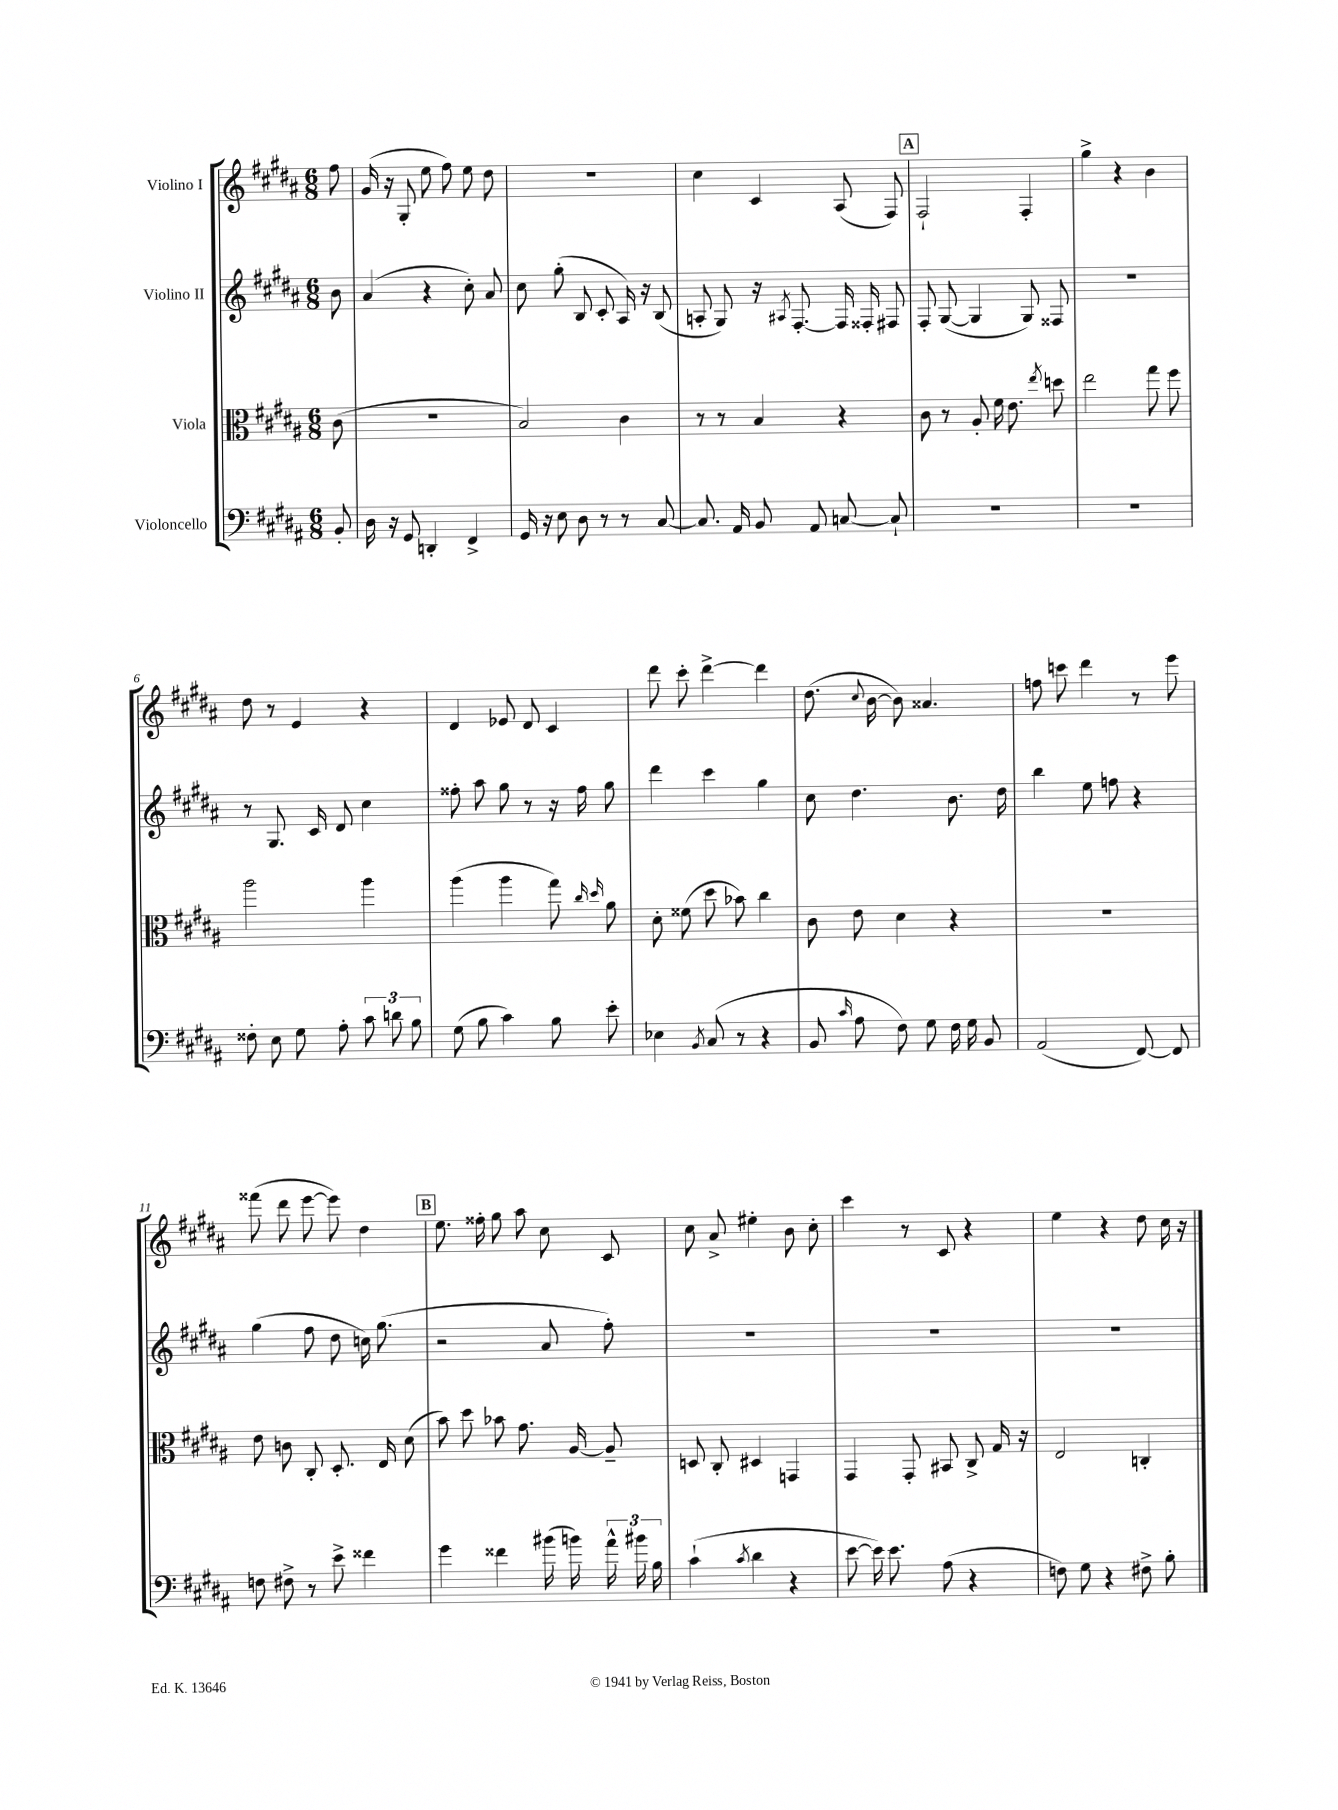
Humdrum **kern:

**kern	**kern	**kern	**kern
*staff4	*staff3	*staff2	*staff1
*clefF4	*clefC3	*clefG2	*clefG2
*k[f#c#g#d#a#]	*k[f#c#g#d#a#]	*k[f#c#g#d#a#]	*k[f#c#g#d#a#]
*M6/8	*M6/8	*M6/8	*M6/8
8BB'	(8c#	8b	8ff#
=	=	=	=
16D#	2.r	(4a#	(16g#
16r	.	.	16r
8GG#	.	.	8G#'
4DD'	.	4r	8ee
.	.	.	8ff#)
4FF#^	.	8cc#')	8ee
.	.	8a#	8dd#
=	=	=	=
16GG#	2B)	8cc#	2.r
16r	.	.	.
8E	.	(8gg#'	.
8D#	.	8B	.
8r	.	8c#'	.
8r	4c#	16A#)	.
.	.	16r	.
[8C#	.	(8B	.
=	=	=	=
8.C#]	8r	8A'	4cc#
.	8r	8G#)	.
16AA#	.	.	.
8BB	4B	16r	4c#
.	.	8qA#	.
.	.	[8.F#'	.
8AA#	.	.	.
[8C	4r	16F#]	(8A#
.	.	16F##'	.
8C`]	.	8F#	8F#)
=	=	=	=
2.r	8c#	8F#'	2F#`
.	8r	([8G#	.
.	8A#'	4G#]	.
.	16f#	.	.
.	8.e	.	.
.	.	8G#)	4F#'
.	8qee	.	.
.	8dd	8F##	.
=	=	=	=
2.r	2ee	2.r	4gg#^
.	.	.	4r
.	8gg#	.	4b
.	8ff#	.	.
=	=	=	=
8F##'	2aa#	8r	8dd#
8E	.	8.G#	8r
8G#	.	.	4e
.	.	16c#	.
8A#'	.	8d#	.
12c#	4aa#	4cc#	4r
12d	.	.	.
12B	.	.	.
=	=	=	=
(8G#	(4aa#	8ff##'	4d#
8B	.	8aa#	.
4c#)	4aa#	8gg#	8e-
.	.	8r	8d#
8B	8gg#)	16r	4c#
.	.	16ff##	.
.	16qqcc#	.	.
.	16qqdd#	.	.
8e'	8a#	8gg#	.
=	=	=	=
4E-	8d#'	4ddd#	8ddd#
.	(8f##	.	8ccc#'
8qBB	.	.	.
(8C#	8dd#	4ccc#	[4ddd#^
8r	8b-)	.	.
4r	4cc#	4gg#	4ddd#]
=	=	=	=
8BB	8c#	8cc#	(8.dd#
16qqc#	.	.	.
8A#	8e	4.dd#	.
.	.	.	8qqcc#
.	.	.	[16b
8F#)	4d#	.	8b])
8G#	.	.	4.a##
16F#	4r	8.b	.
16G#	.	.	.
8BB	.	.	.
.	.	16dd#	.
=	=	=	=
(2AA#	2.r	4bb	8ff
.	.	.	8ccc
.	.	8ee	4ddd#
.	.	8ff	.
[8FF#)	.	4r	8r
8FF#]	.	.	8eee
=	=	=	=
8F	8e	(4gg#	(8fff##
8F#^	8c	.	8ddd#
8r	8C#'	8ff#	[8eee
8e^	8.D#'	8dd#	8eee])
4f##	.	16cc)	4dd#
.	16E	(8.gg#	.
.	(8d#	.	.
=	=	=	=
4g#	8b)	2r	8.ee
.	8dd#	.	.
.	.	.	16ff##'
4f##	8b-	.	8gg#
.	8.g#	.	8aa#
(16b#	.	8a#	8cc#
16b)	[16A#	.	.
24a#^^	8A#~]	8ff#')	8c#
24b#	.	.	.
24B	.	.	.
=	=	=	=
(4c#`	8D	2.r	8cc#
.	8C#'	.	8a#^
8qc#	.	.	.
4d#	4D#	.	4ee#'
4r	4GG	.	8b
.	.	.	8cc#'
=	=	=	=
[8e	4GG#	2.r	4ccc#
16e])	.	.	.
8.e	.	.	.
.	8GG#'	.	8r
(8A#	8BB#	.	8c#
4r	8C#^	.	4r
.	16G#	.	.
.	16r	.	.
=	=	=	=
8F)	2E	2.r	4ee
8G#	.	.	.
4r	.	.	4r
8F#^	4C'	.	8dd#
8B'	.	.	16cc#
.	.	.	16r
==	==	==	==
*-	*-	*-	*-
